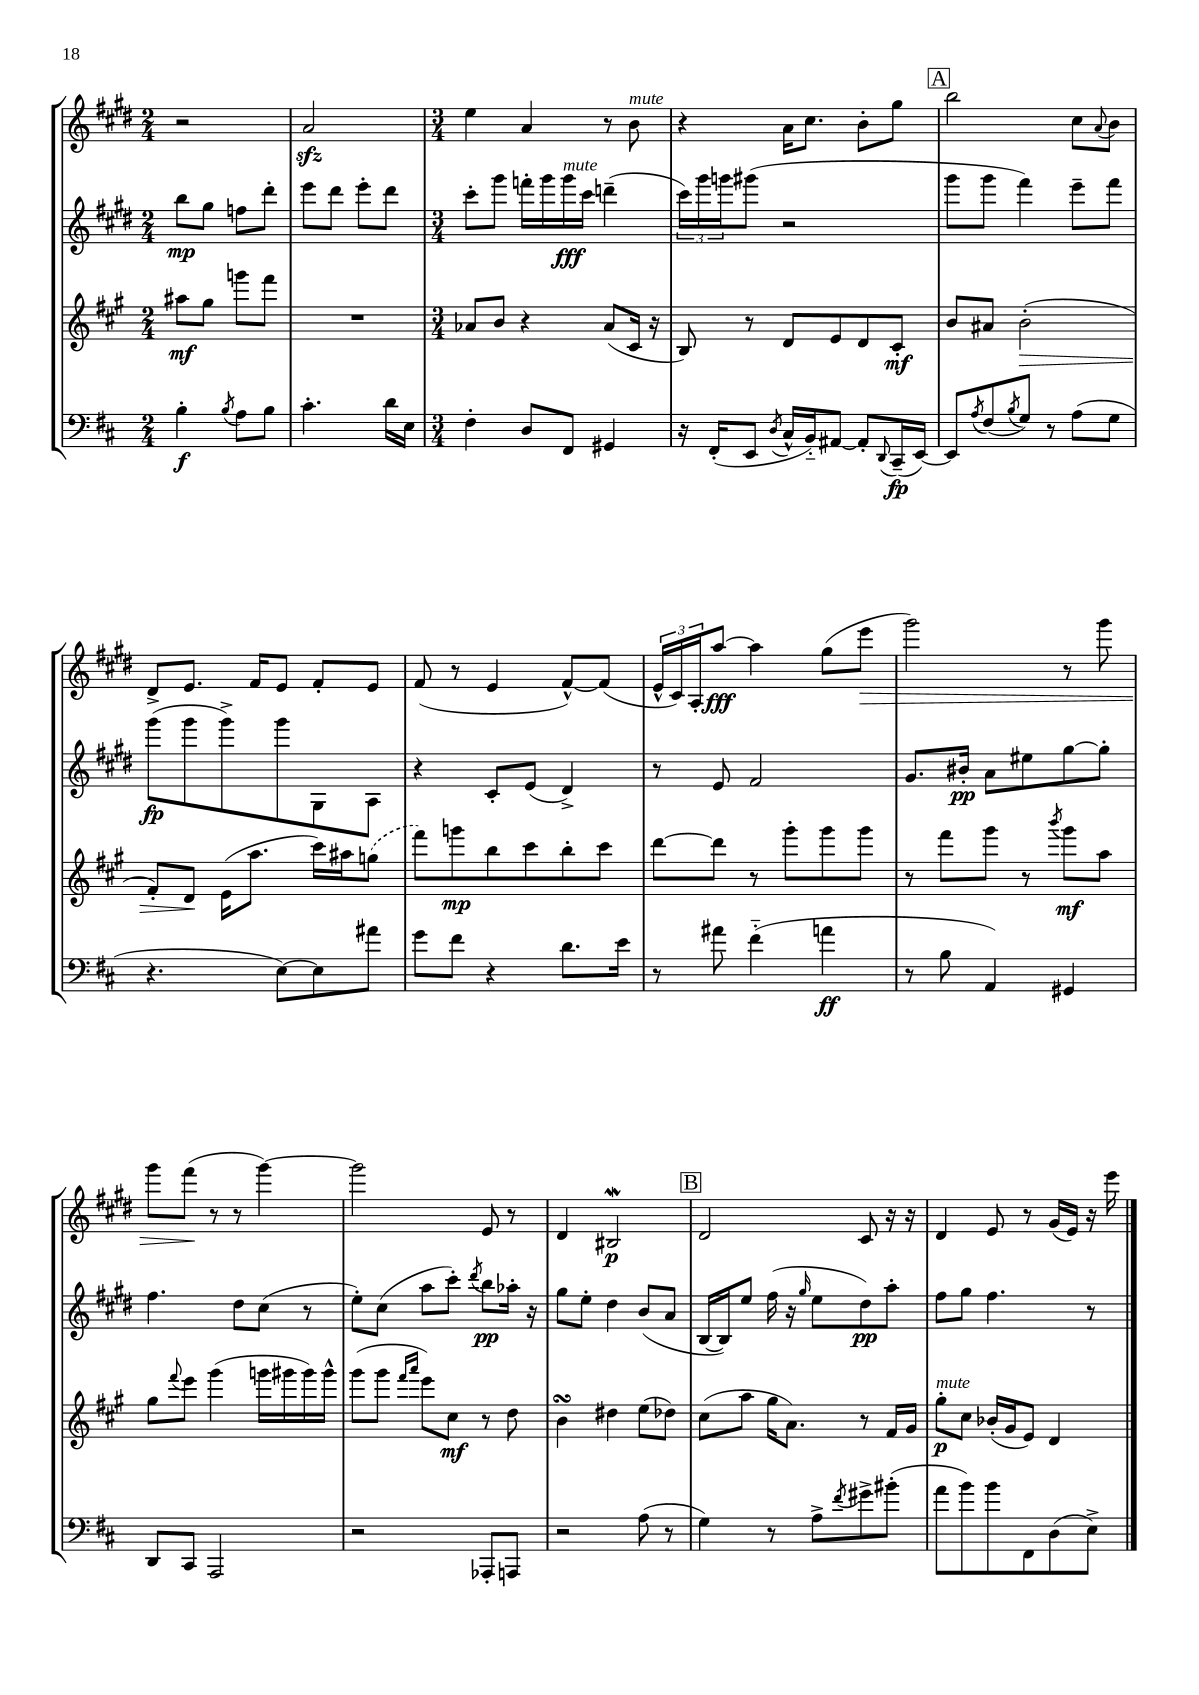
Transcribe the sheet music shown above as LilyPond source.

<<
\new StaffGroup <<
\new Staff = "s0" {
    \clef treble \key e \major \numericTimeSignature \time 2/4
    r2 |
    a'2\sfz |
    \numericTimeSignature \time 3/4 e''4 a'4 r8 b'8^\markup { \italic "mute" } |
    r4 a'16 cis''8. b'8-. gis''8 |
    \mark \markup { \box "A" } b''2 cis''8 \appoggiatura { a'8 } b'8 |
    dis'8-> e'8. fis'16 e'8 fis'8-. e'8 |
    fis'8( r8 e'4 fis'8~-^) fis'8( |
    \tuplet 3/2 { e'16-^ cis'16) a16-. } a''8~\fff a''4 gis''8( e'''8\> |
    gis'''2) r8 gis'''8 |
    gis'''8 fis'''8\!( r8 r8 gis'''4~) |
    gis'''2 e'8 r8 |
    dis'4 bis2\mordent\p |
    \mark \markup { \box "B" } dis'2 cis'8 r16 r16 |
    dis'4 e'8 r8 gis'16( e'16) r16 e'''16 \bar "|." |
}
\new Staff = "s1" {
    \clef treble \key e \major \numericTimeSignature \time 2/4
    b''8\mp gis''8 f''8 dis'''8-. |
    e'''8 dis'''8 e'''8-. dis'''8 |
    \numericTimeSignature \time 3/4 cis'''8-. gis'''8 f'''16-. gis'''16 gis'''16\fff^\markup { \italic "mute" } cis'''16 d'''4--( |
    \tuplet 3/2 { cis'''16) gis'''16 g'''16 } gis'''8( r2 |
    \mark \markup { \box "A" } gis'''8 gis'''8 fis'''4) e'''8-- fis'''8 |
    gis'''8\fp( gis'''8 gis'''8->) gis'''8 gis8 a8 |
    r4 cis'8-. e'8( dis'4->) |
    r8 e'8 fis'2 |
    gis'8. bis'16-.\pp a'8 eis''8 gis''8~ gis''8-. |
    fis''4. dis''8 cis''8( r8 |
    e''8-.) cis''8( a''8 cis'''8-.) \acciaccatura { dis'''8 } b''8\pp aes''16-. r16 |
    gis''8 e''8-. dis''4 b'8( a'8 |
    \mark \markup { \box "B" } b16~ b16) e''8 fis''16( r16 \grace { gis''16 } e''8 dis''8\pp) a''8-. |
    fis''8 gis''8 fis''4. r8 \bar "|." |
}
\new Staff = "s2" {
    \clef treble \key a \major \numericTimeSignature \time 2/4
    ais''8\mf gis''8 g'''8 fis'''8 |
    R2 |
    \numericTimeSignature \time 3/4 aes'8 b'8 r4 aes'8( cis'16 r16 |
    b8) r8 d'8 e'8 d'8 cis'8-.\mf |
    \mark \markup { \box "A" } b'8 ais'8 b'2-.\>( |
    fis'8-.) d'8\! e'16( a''8. cis'''16) ais''16 \once \slurDashed g''8( |
    fis'''8) g'''8\mp b''8 cis'''8 b''8-. cis'''8 |
    d'''8~ d'''8 r8 gis'''8-. gis'''8 gis'''8 |
    r8 fis'''8 gis'''8 r8 \acciaccatura { b'''8 } gis'''8\mf a''8 |
    gis''8 \appoggiatura { fis'''8 } e'''8 gis'''4( g'''16 gis'''16 gis'''16) gis'''16-^ |
    gis'''8( gis'''8 \grace { fis'''16 a'''16 } e'''8) cis''8\mf r8 d''8 |
    b'4\turn dis''4 e''8( des''8) |
    \mark \markup { \box "B" } cis''8( a''8 gis''16 a'8.) r8 fis'16 gis'16 |
    gis''8-.\p^\markup { \italic "mute" } cis''8 bes'16-.( gis'16 e'8) d'4 \bar "|." |
}
\new Staff = "s3" {
    \clef bass \key d \major \numericTimeSignature \time 2/4
    b4-.\f \acciaccatura { b8 } a8 b8 |
    cis'4.-. d'16 e16 |
    \numericTimeSignature \time 3/4 fis4-. d8 fis,8 gis,4 |
    r16 fis,16-.( e,8 \acciaccatura { d8 } cis16-^ b,16-_) ais,8~ ais,8-. \appoggiatura { d,8 } cis,16--\fp( e,16~) |
    \mark \markup { \box "A" } e,8 \acciaccatura { a8 } fis8( \acciaccatura { b8 } g8) r8 a8( g8 |
    r4. e8~) e8 ais'8 |
    g'8 fis'8 r4 d'8. e'16 |
    r8 ais'8 fis'4-_( a'4\ff |
    r8 b8 a,4) gis,4 |
    d,8 cis,8 a,,2 |
    r2 aes,,8-. a,,8 |
    r2 a8( r8 |
    \mark \markup { \box "B" } g4) r8 a8-> \acciaccatura { fis'8 } gis'8-> bis'8-.( |
    a'8 b'8) b'8 fis,8 d8( e8->) \bar "|." |
}
>>
>>
\layout { \context { \Score \remove "Bar_number_engraver" } }
